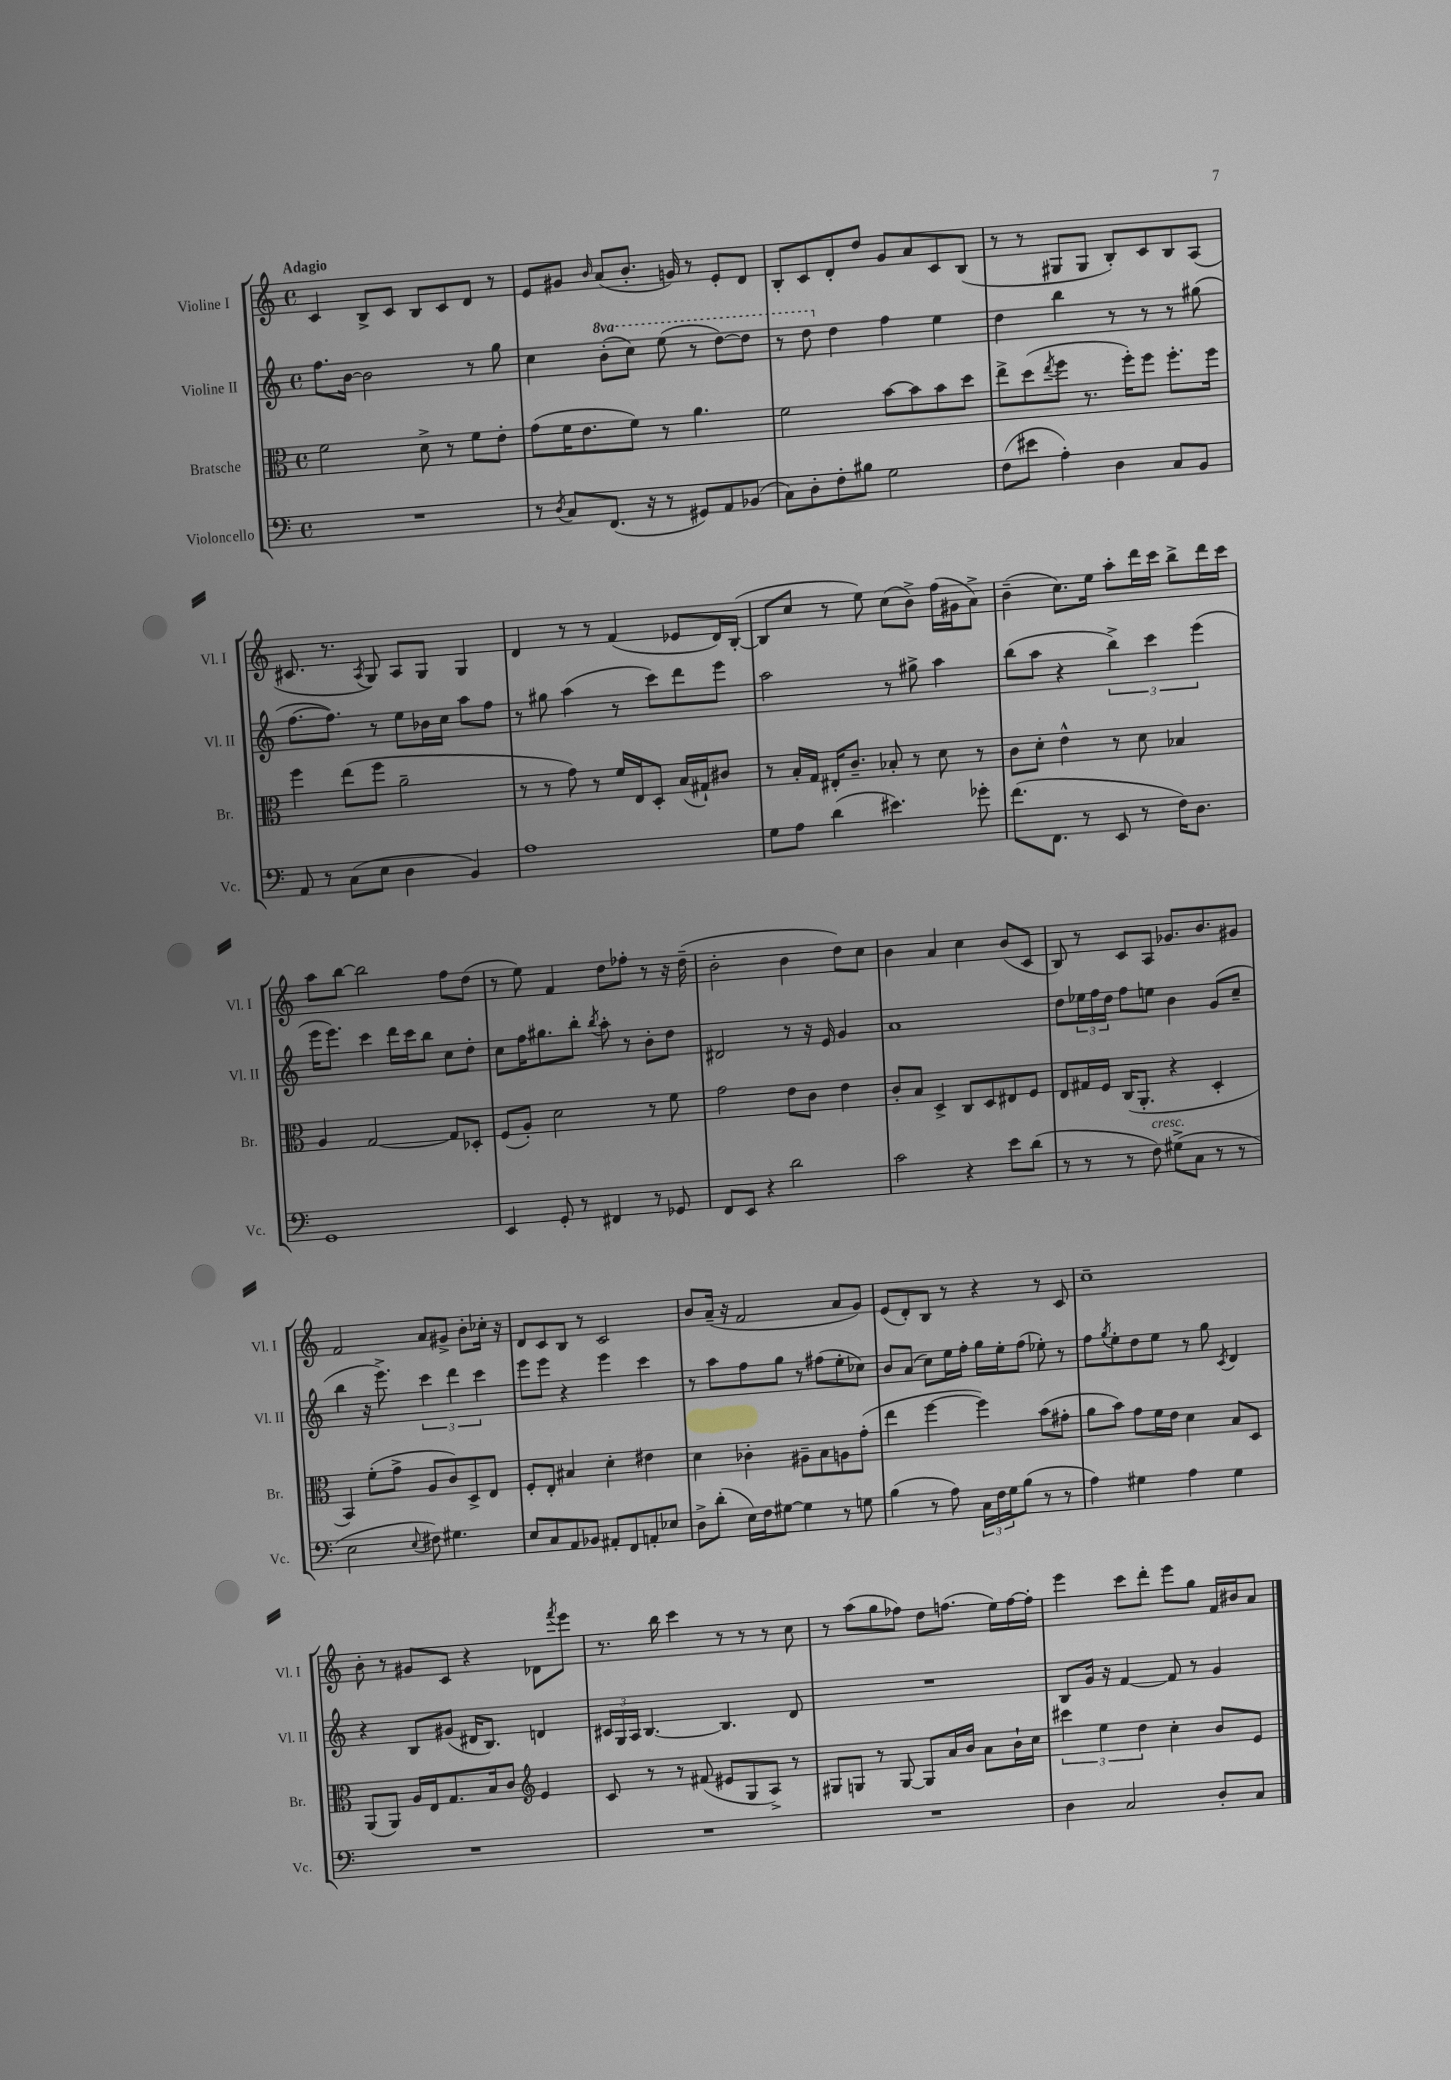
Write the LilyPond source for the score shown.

<<
\new StaffGroup <<
\new Staff = "s0" \with { instrumentName = "Violine I" shortInstrumentName = "Vl. I" } {
    \clef treble \key c \major \defaultTimeSignature \time 4/4 \tempo "Adagio"
    c'4 b8-> c'8 b8 c'8 d'8 r8 |
    e'8 gis'8 \grace { b'16 } a'8( b'8.-. g'16) r8 e'8-. d'8 |
    b8-. c'8 d'8-. d''8 g'8 a'8 c'8 b8( |
    r8 r8 gis8 gis8 b8-.) c'8 b8 a8( |
    cis'8. r8. \acciaccatura { a8 } g8) a8 g8 g4 |
    d'4 r8 r8 f'4( ees'8 d'16) b16~-.( |
    b8 c''8 r8 e''8) c''8( b'8->) f''16( gis'16 a'8->) |
    b'4--( c''8.) e''16 a''8-. d'''16 c'''16 b''8-> d'''16 c'''16 |
    a''8 b''8~ b''2 f''8 d''8( |
    r8 e''8) f'4 d''8 fes''8-. r8 r16 d''16--( |
    b'2-. b'4 d''8) c''8 |
    b'4 a'4 c''4 b'8( c'8 |
    b8) r8 c'8 a8 ges'8. b'8. gis'8 |
    f'2 a'8 gis'8-> b'8-. ces''16-. r16 |
    d'8 c'8 b8 r8 c'2 |
    b'8 a'16--( r16 f'2 a'8 g'8) |
    e'8( d'8-.) b8 r8 r4 r8 c'8 |
    c''1-- |
    b'8-. r8 gis'8 c'8 r4 des'8 \acciaccatura { f'''8 } e'''8 |
    r8. b''16 c'''4 r8 r8 r8 c''8 |
    r8 a''8( g''8 fes''8) d''8 f''8.( e''16) f''16~ f''16-. |
    e'''4 c'''8 d'''8-. e'''8 g''8 f'16 bis'16 a'8 \bar "|." |
}
\new Staff = "s1" \with { instrumentName = "Violine II" shortInstrumentName = "Vl. II" } {
    \clef treble \key c \major \defaultTimeSignature \time 4/4 \set Staff.ottavationMarkups = #ottavation-simple-ordinals
    f''8. b'16~ b'2 r8 g''8 |
    c''4 \ottava #1 b''8-.( c'''8) e'''8( r8 d'''8~) d'''8 |
    r8 d'''8 \ottava #0 d''4 f''4 e''4 |
    d''4 b''4 r8 r8 r8 gis''8( |
    f''8.~ f''8.) r8 e''8 bes'16 c''16 a''8 f''8 |
    r8 gis''8 a''4( r8 c'''8) d'''8 e'''8 |
    a''2 r8 gis''8-> a''4 |
    b''8( a''8 r4 \tuplet 3/2 { b''4->) c'''4 e'''4( } |
    e'''16 e'''8.) c'''4 d'''16 c'''16 b''8 c''8 d''8-. |
    c''8 f''16 gis''8. b''8-. \acciaccatura { b''8 } a''8-. r8 b'8-. d''8 |
    dis'2 r8 r16 e'16 g'4 |
    a'1 |
    d''8 \tuplet 3/2 { ees''16 f''16 d''16 } f''8 e''8 b'4 g'8( c''8-- |
    b''4 r16 e'''8.->) \tuplet 3/2 { c'''4 d'''4 c'''4 } |
    e'''8 e'''8 r4 e'''4 c'''4 |
    r8 a''8 f''8 g''8 r8 fis''8( e''8-. ces''8) |
    b'8 a'8( c''8) e''16 f''16-. g''16 e''16-. f''8( ees''8-.) r8 |
    f''8 \acciaccatura { g''8 } e''8-. d''8 e''8 r8 g''8 \acciaccatura { c'8 } d'4 |
    r4 b8 gis'8( dis'16 b8.) d'4 |
    \tuplet 3/2 { cis'16 g16 a16 } b4.~ b4. d'8 |
    R1 |
    b8 g'16 r16 f'4~ f'8 r8 g'4 \bar "|." |
}
\new Staff = "s2" \with { instrumentName = "Bratsche" shortInstrumentName = "Br." } {
    \clef alto \key c \major \defaultTimeSignature \time 4/4
    f'2 d'8-> r8 f'8 e'8-. |
    g'8( f'16 e'8. f'8) r8 a'4. |
    f'2 b'8~ b'8 b'8 d''8 |
    e''8-> d''8( \acciaccatura { e''8 } f''8 r8. f''16-.) f''8 f''8.-. f''16 |
    f''4 e''8( f''8 a'2-- |
    r8 r8 g'8) r8 f'16 e16 d8-. b16( gis16-!) cis'8 |
    r8 b16-. g16 eis16-. c'8.-- bes8-. r8 d'8 r8 |
    c'8 d'8-. e'4-^ r8 d'8 bes4 |
    a4 g2~ g8 des8-. |
    f8( a8-.) d'2 r8 f'8 |
    g'2 e'8 c'8 e'4 |
    c'8-. b8 d4-> c8 d8 eis8 f8 |
    e8 gis16 f16 c16( a,8.-. r4 d4-. |
    b,4) f'8-.( g'8-> a8 c'8) d8-> e8 |
    f8-. e8-. bis4 d'4-. eis'4 |
    d'4 ces'4-. ais8-- b8 a8 g'8-.( |
    e''4 f''4~ f''4) b'8( gis'8-. |
    a'8 b'8) g'8 f'16 e'16 d'4 b8 d8 |
    a,8( a,8) a16 e16 g8. b16 c'8 \clef treble e'4 |
    c'8 r8 r8 fis'8( eis'8 g8 a8->) r8 |
    gis8 g8 r8 g8~ g8 a'16 b'16 a'8 b'16-! c''16 |
    \tuplet 3/2 { cis'''4 e''4 d''4 } c''4-. b'8 e'8 \bar "|." |
}
\new Staff = "s3" \with { instrumentName = "Violoncello" shortInstrumentName = "Vc." } {
    \clef bass \key c \major \defaultTimeSignature \time 4/4
    R1 |
    r8 \acciaccatura { d8 } c8 f,8.( r16 r8 gis,8) a,8 bes,8( |
    c8) d8-. f8-. bis8 g2 |
    f8( eis'8 a4-.) d4 c8 b,8 |
    a,8 r8 c8( e8 d4 b,4) |
    a1 |
    g8 a8 d'4( eis'4.) ges'8-. |
    f'8.( f,8. r8 e,8 r8 f16) d8. |
    g,1 |
    e,4 g,8-. r8 fis,4 r8 ges,8 |
    f,8 e,8 r4 d'2 |
    c'2 r4 e'8 d'8( |
    r8 r8 r8 f8^\markup { \italic "cresc." }) gis8->( c8 r8 r8 |
    e2 \appoggiatura { e8 } fis8) gis4. |
    e8 c8 a,8 bes,8 ais,8-. f,8 a,8-. ees8 |
    d8-> d'8-.( e16) f16 gis8~ gis4 r8 g8 |
    b4( r8 a8) \tuplet 3/2 { c16 f16 g16 } b8( r8 r8 |
    a4) gis4 a4 gis4 |
    R1 |
    R1 |
    R1 |
    d4 c2 d8-. c8 \bar "|." |
}
>>
>>
\layout { \context { \Score \remove "Bar_number_engraver" } }
